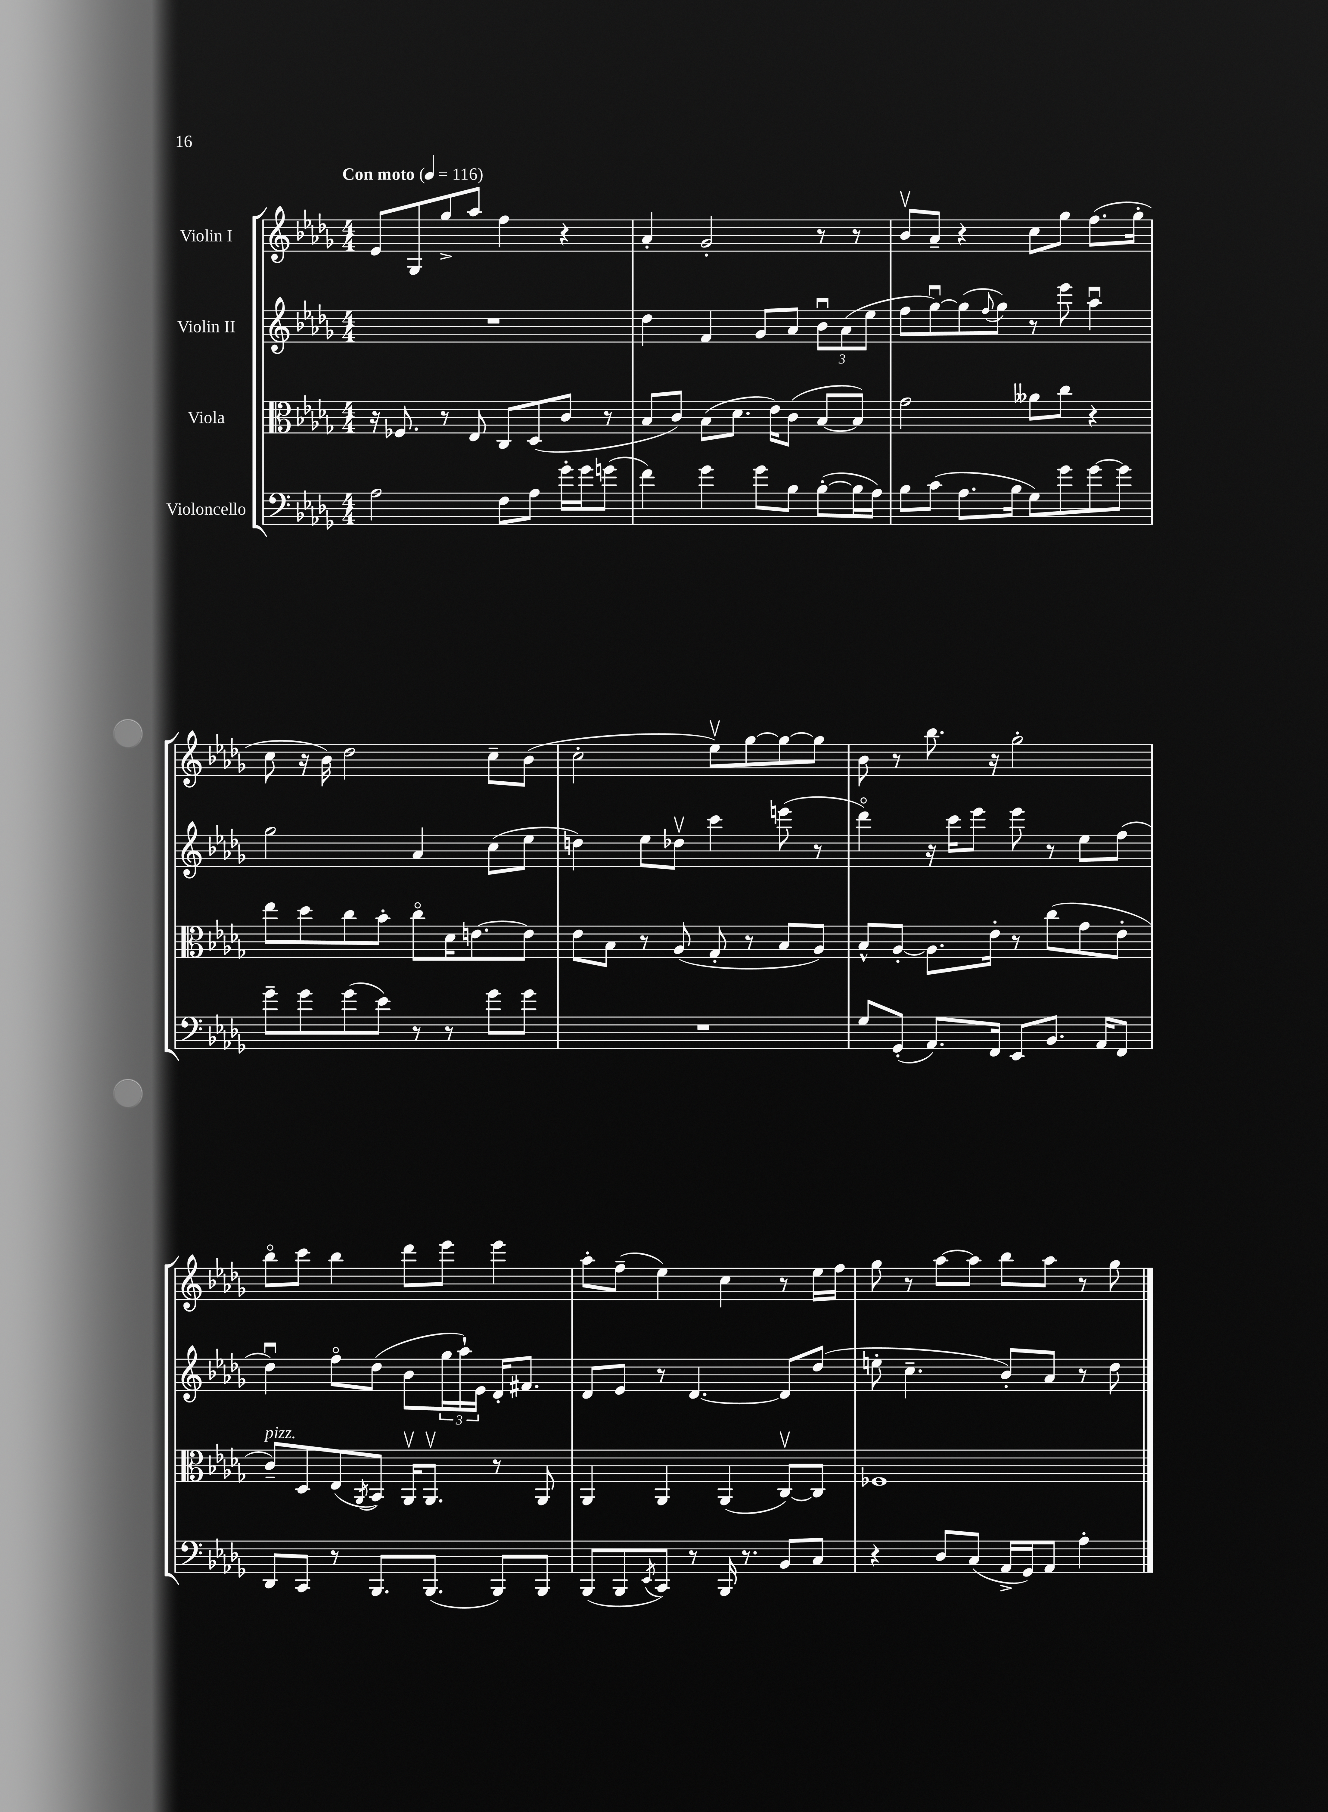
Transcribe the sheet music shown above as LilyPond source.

<<
\new StaffGroup <<
\new Staff = "s0" \with { instrumentName = "Violin I" } {
    \clef treble \key des \major \numericTimeSignature \time 4/4 \tempo "Con moto" 4 = 116
    ees'8 ges8 ges''8-> aes''8 f''4 r4 |
    aes'4-. ges'2-. r8 r8 |
    bes'8\upbow aes'8-- r4 c''8 ges''8 f''8.( ges''16-. |
    c''8 r16 bes'16) des''2 c''8-- bes'8( |
    c''2-. ees''8\upbow) ges''8~ ges''8~ ges''8 |
    bes'8 r8 bes''8. r16 ges''2-. |
    bes''8\flageolet c'''8 bes''4 des'''8 ees'''8 ees'''4 |
    aes''8-. f''8--( ees''4) c''4 r8 ees''16 f''16 |
    ges''8 r8 aes''8~ aes''8 bes''8 aes''8 r8 ges''8 \bar "|." |
}
\new Staff = "s1" \with { instrumentName = "Violin II" } {
    \clef treble \key des \major \numericTimeSignature \time 4/4
    R1 |
    des''4 f'4 ges'8 aes'8 \tuplet 3/2 { bes'8\downbow aes'8( ees''8 } |
    f''8 ges''8~\downbow) ges''8( \appoggiatura { f''8 } ges''8) r8 ees'''8 aes''4\downbow |
    ges''2 aes'4 c''8( ees''8 |
    d''4) ees''8 des''8\upbow c'''4 e'''8( r8 |
    des'''4\flageolet) r16 c'''16 ees'''8 ees'''8 r8 ees''8 f''8( |
    des''4\downbow) f''8\flageolet des''8( bes'8 \tuplet 3/2 { ges''16 aes''16-!) ees'16 } des'16-. fis'8. |
    des'8 ees'8 r8 des'4.~ des'8 des''8( |
    e''8-. c''4.-- bes'8-.) aes'8 r8 des''8 \bar "|." |
}
\new Staff = "s2" \with { instrumentName = "Viola" } {
    \clef alto \key des \major \numericTimeSignature \time 4/4
    r16 fes8. r8 ees8 c8 des8( c'8 r8 |
    bes8 c'8) bes8( des'8. ees'16) c'8( bes8~ bes8) |
    ges'2 aeses'8 c''8 r4 |
    ees''8 des''8 c''8 bes'8-. c''8\flageolet des'16 e'8.~ e'8 |
    ees'8 bes8 r8 aes8( ges8-. r8 bes8 aes8) |
    bes8-^ aes8~-. aes8. ees'16-. r8 c''8( ges'8 ees'8-. |
    c'8--^\markup { \italic "pizz." }) des8 ees8( \acciaccatura { aes,8 } bes,8) aes,16\upbow aes,8.\upbow r8 aes,8 |
    aes,4 aes,4 aes,4( c8~\upbow) c8 |
    fes1 \bar "|." |
}
\new Staff = "s3" \with { instrumentName = "Violoncello" } {
    \clef bass \key des \major \numericTimeSignature \time 4/4
    aes2 f8 aes8 ges'16-. ges'16 g'8( |
    f'4) ges'4 ges'8 bes8 bes8~-.( bes16 aes16) |
    bes8 c'8( aes8. bes16 ges8) ges'8 ges'8~ ges'8 |
    ges'8-- ges'8 ges'8( ees'8) r8 r8 ges'8 ges'8 |
    R1 |
    ges8 ges,8-.( aes,8.) f,16 ees,8 bes,8. aes,16 f,8 |
    des,8 c,8 r8 bes,,8. bes,,8.( bes,,8) bes,,8 |
    bes,,8( bes,,8 \acciaccatura { ees,8 } c,8) r8 bes,,16 r8. bes,8 c8 |
    r4 des8 c8( aes,16-> ges,16) aes,8 aes4-. \bar "|." |
}
>>
>>
\layout { \context { \Score \remove "Bar_number_engraver" } }
